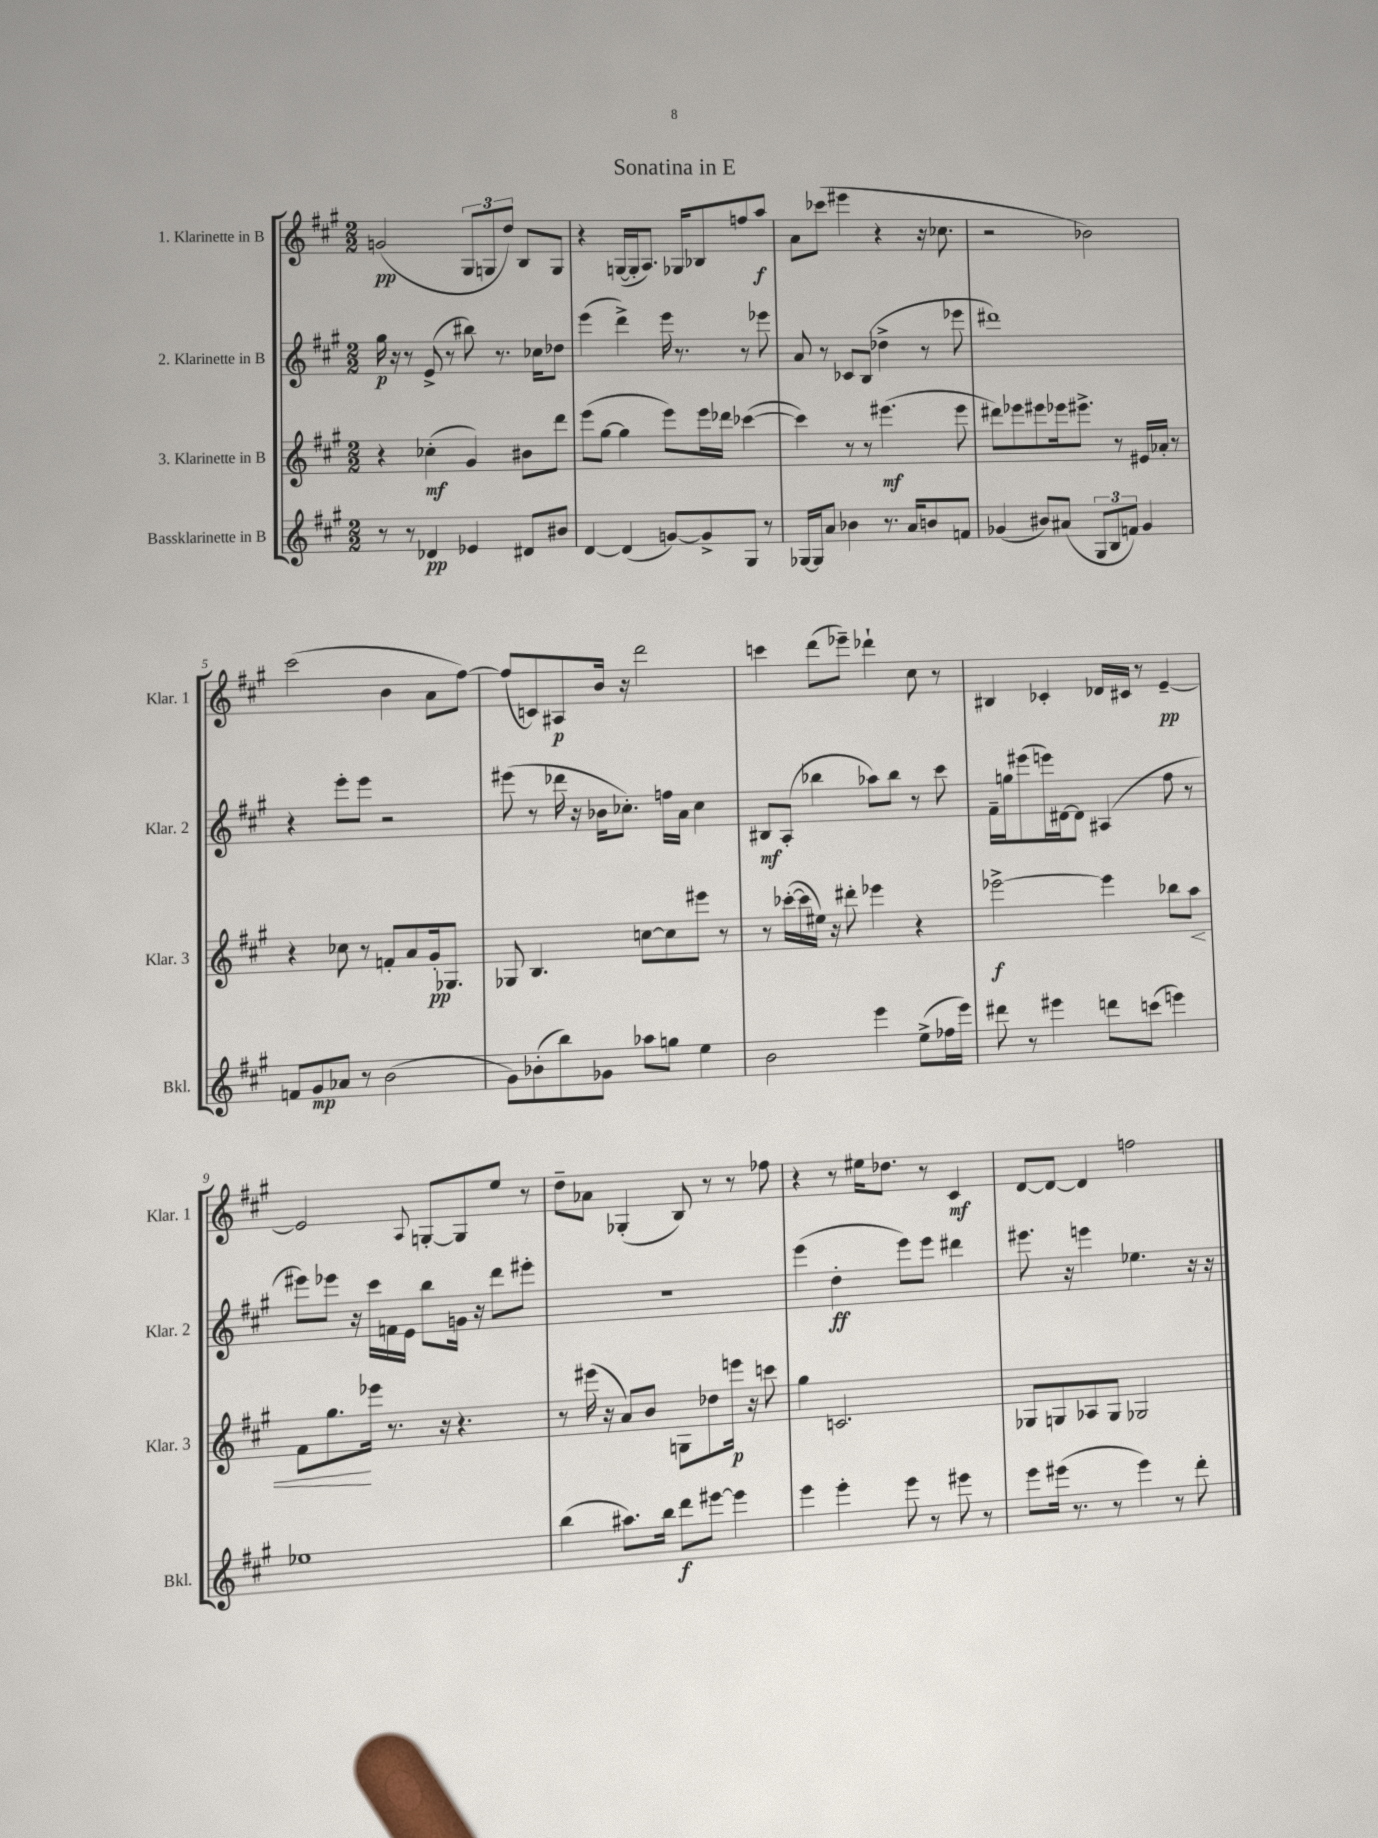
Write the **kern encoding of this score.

**kern	**dynam	**kern	**dynam	**kern	**dynam	**kern	**dynam
*part4	*part4	*part3	*part3	*part2	*part2	*part1	*part1
*staff4	*staff4	*staff3	*staff3	*staff2	*staff2	*staff1	*staff1
*I"Bassklarinette in B	*	*I"3. Klarinette in B	*	*I"2. Klarinette in B	*	*I"1. Klarinette in B	*
*I'Bkl.	*	*I'Klar. 3	*	*I'Klar. 2	*	*I'Klar. 1	*
*clefG2	*	*clefG2	*	*clefG2	*	*clefG2	*
*k[f#c#g#]	*	*k[f#c#g#]	*	*k[f#c#g#]	*	*k[f#c#g#]	*
*M2/2	*	*M2/2	*	*M2/2	*	*M2/2	*
=1	=1	=1	=1	=1	=1	=1	=1
8r	.	4r	.	16gg#\	p	(2gn/	pp
.	.	.	.	16r	.	.	.
8r	.	.	.	8r	.	.	.
4d-X/	pp	(4cc-X'\	mf	(8e^/	.	.	.
.	.	.	.	8r	.	.	.
4e-X/	.	4g#/)	.	8bb#X\)	.	12G#/L	.
.	.	.	.	.	.	12Gn/	.
.	.	.	.	8.r	.	.	.
.	.	.	.	.	.	12dd/J)	.
8d#X/L	.	8b#X\L	.	.	.	8B/L	.
.	.	.	.	16cc-X\KL	.	.	.
8b#X/J	.	8ddd\J	.	8dd-X\J	.	8G/J	.
=2	=2	=2	=2	=2	=2	=2	=2
[4d/	.	(8eee\L	.	(4eee\	.	4r	.
.	.	[8gg#\J	.	.	.	.	.
(4d/]	.	4gg#\]	.	4ddd^\)	.	([16Gn/LL	.
.	.	.	.	.	.	16G'/J]	.
.	.	.	.	.	.	8.A/J)	.
[8gn/L)	.	8eee\L)	.	16eee\	.	.	.
.	.	.	.	8.r	.	16G-X/KL	.
8g^/]	.	16eee\L	.	.	.	8B-X/	.
.	.	16ddd-X\JJ	.	.	.	.	.
8G#/J	.	([4ccc-X\	.	8r	.	8ffn/	.
8r	.	.	.	8eee-X\	.	8aa/J	f
=3	=3	=3	=3	=3	=3	=3	=3
[16G-X/LL	.	4ccc-\])	.	8a/	.	8a\L	.
16G-/J]	.	.	.	.	.	.	.
8a/J	.	.	.	8r	.	(8ccc-X\J	.
4b-X\	.	8r	.	8c-X/L	.	4eee#X\	.
.	.	8r	.	(8B/J	.	.	.
8.r	.	(4.eee#X\	mf	4dd-X^\	.	4r	.
16a/KL	.	.	.	.	.	.	.
8bn/	.	.	.	8r	.	16r	.
.	.	.	.	.	.	8.cc-X\	.
8fn/J	.	8eee#\	.	8eee-X\	.	.	.
=4	=4	=4	=4	=4	=4	=4	=4
(4g-X/	.	8ddd#X\L)	.	1ddd#X)	.	2r	.
.	.	8eee-X\	.	.	.	.	.
8b#X/L)	.	8eee#X\	.	.	.	.	.
(8a#X/J	.	16eee-X\k	.	.	.	.	.
.	.	8.eee#X^\J	.	.	.	.	.
12G#/L	.	.	.	.	.	2b-X\)	.
12B/	.	.	.	.	.	.	.
.	.	8r	.	.	.	.	.
12fn/J)	.	.	.	.	.	.	.
4g-/	.	16e#X/LL	.	.	.	.	.
.	.	16a-X'/JJ	.	.	.	.	.
.	.	8r	.	.	.	.	.
!!LO:LB:g=z
=5	=5	=5	=5	=5	=5	=5	=5
8fn/L	.	4r	.	4r	.	(2ccc#\	.
8g#/	mp	.	.	.	.	.	.
8a-X/J	.	8cc-X\	.	8eee'\L	.	.	.
8r	.	8r	.	8eee\J	.	.	.
(2b\	.	8fn'/L	.	2r	.	4b\	.
.	.	8a/	.	.	.	.	.
.	.	16g#'/k	pp	.	.	8a\L	.
.	.	8.G-X/J	.	.	.	.	.
.	.	.	.	.	.	[8ff#\J)	.
=6	=6	=6	=6	=6	=6	=6	=6
8g#\L)	.	8G-X/	.	(8eee#X\	.	(8ff#/L]	.
(8b-X'\	.	4.B/	.	8r	.	8cn/)	.
8bb\)	.	.	.	16ddd-X\	.	8A#X/	p
.	.	.	.	16r	.	.	.
8g-X\J	.	.	.	16b-X\KL	.	16b/Jk	.
.	.	.	.	8.cc-X'\J)	.	16r	.
8aa-X\L	.	[8ccn\L	.	.	.	2ddd\	.
8ggn\J	.	8cc\]	.	16ffn\LL	.	.	.
.	.	.	.	16a\JJ	.	.	.
4ee\	.	8eee#X\J	.	4cc-\	.	.	.
.	.	8r	.	.	.	.	.
=7	=7	=7	=7	=7	=7	=7	=7
2b\	.	8r	.	8B#X/L	mf	4cccn\	.
.	.	([16ccc-X'\LL	.	(8A'/J	.	.	.
.	.	16ccc-\]	.	.	.	.	.
.	.	16ee#X\JJ)	.	4bb-X\	.	(8ddd\L	.
.	.	16r	.	.	.	.	.
.	.	8ddd#X'\	.	.	.	8eee-X~\J)	.
4eee\	.	4eee-X\	.	8aa-X\L)	.	4ddd-X`\	.
.	.	.	.	8bb-\J	.	.	.
(8ee^\L	.	4r	.	8r	.	8cc#\	.
16ff-X\L	.	.	.	8ccc#\	.	8r	.
16eee\JJ)	.	.	.	.	.	.	.
=8	=8	=8	=8	=8	=8	=8	=8
8ddd#X\	.	[2eee-X^\	f	16f#~\LL	.	4B#X/	.
.	.	.	.	16ggn\J	.	.	.
8r	.	.	.	(8eee#X\	.	.	.
4eee#X\	.	.	.	16eeen\L)	.	4c-X'/	.
.	.	.	.	[16d#X\J	.	.	.
.	.	.	.	8d#\J]	.	.	.
8dddn\L	.	4eee-\]	.	(4A#X/	.	16d-X/LL	.
.	.	.	.	.	.	16c#X/JJ	.
(8cccn\J	.	.	.	.	.	8r	.
4eeen\)	.	8bb-X\L	.	8ff#\	.	[4e~/	pp
!	!	!	!LO:HP:b	!	!	!	!
.	.	8aa\J	<	8r	.	.	.
!!LO:LB:g=z
=9	=9	=9	=9	=9	=9	=9	=9
1ee-X	.	8f#\L	.	8eee#X\L)	.	2e/]	.
.	.	8.gg#\	.	8eee-X\J	.	.	.
.	.	.	.	16r	.	.	.
.	.	16eee-X\Jk	[	16ccc#\LL	.	.	.
.	.	8.r	.	16fn\	.	.	.
.	.	.	.	16e\JJ	.	.	.
.	.	.	.	.	.	8qqA/	.
.	.	.	.	8bb\L	.	[8Gn'/L	.
.	.	16r	.	.	.	.	.
.	.	4.r	.	16gn\Jk	.	8G/]	.
.	.	.	.	16r	.	.	.
.	.	.	.	8ddd\L	.	8ee/J	.
.	.	.	.	8eee#X'\J	.	8r	.
=10	=10	=10	=10	=10	=10	=10	=10
(4bb\	.	8r	.	1r	.	8dd~\L	.
.	.	(16eee#X\	.	.	.	8a-X\J	.
.	.	16r	.	.	.	.	.
8.aa#X\L)	.	8a/L)	.	.	.	(4G-X'/	.
.	.	8b/J	.	.	.	.	.
16bb\Jk	.	.	.	.	.	.	.
8ddd\L	f	8Gn\L	.	.	.	8B/)	.
[8eee#X\J	.	8dd-X\	.	.	.	8r	.
4eee#\]	.	16eeen\Jk	p	.	.	8r	.
.	.	16r	.	.	.	.	.
.	.	8cccn\	.	.	.	8ff-X\	.
=11	=11	=11	=11	=11	=11	=11	=11
4eee\	.	4gg#\	.	(4eee\	.	4r	.
4eee'\	.	2.cn/	.	4dd'\	ff	8r	.
.	.	.	.	.	.	16ee#X\KL	.
.	.	.	.	.	.	8.dd-X\J	.
8eee\	.	.	.	8eee\L)	.	.	.
8r	.	.	.	8eee\J	.	8r	.
8eee#X\	.	.	.	4ddd#X\	.	4c#/	mf
8r	.	.	.	.	.	.	.
=12	=12	=12	=12	=12	=12	=12	=12
8eee\L	.	8G-X/L	.	8.eee#X\	.	[8d/L	.
(16eee#X\Jk	.	8Gn/	.	.	.	8d/J_	.
8.r	.	.	.	16r	.	.	.
.	.	8A-X/	.	4eeen\	.	4d/]	.
8r	.	8G/J	.	.	.	.	.
4eee#\)	.	2G-X/	.	4.ee-X\	.	2ffn\	.
8r	.	.	.	.	.	.	.
8ddd'\	.	.	.	16r	.	.	.
.	.	.	.	16r	.	.	.
==	==	==	==	==	==	==	==
*-	*-	*-	*-	*-	*-	*-	*-
